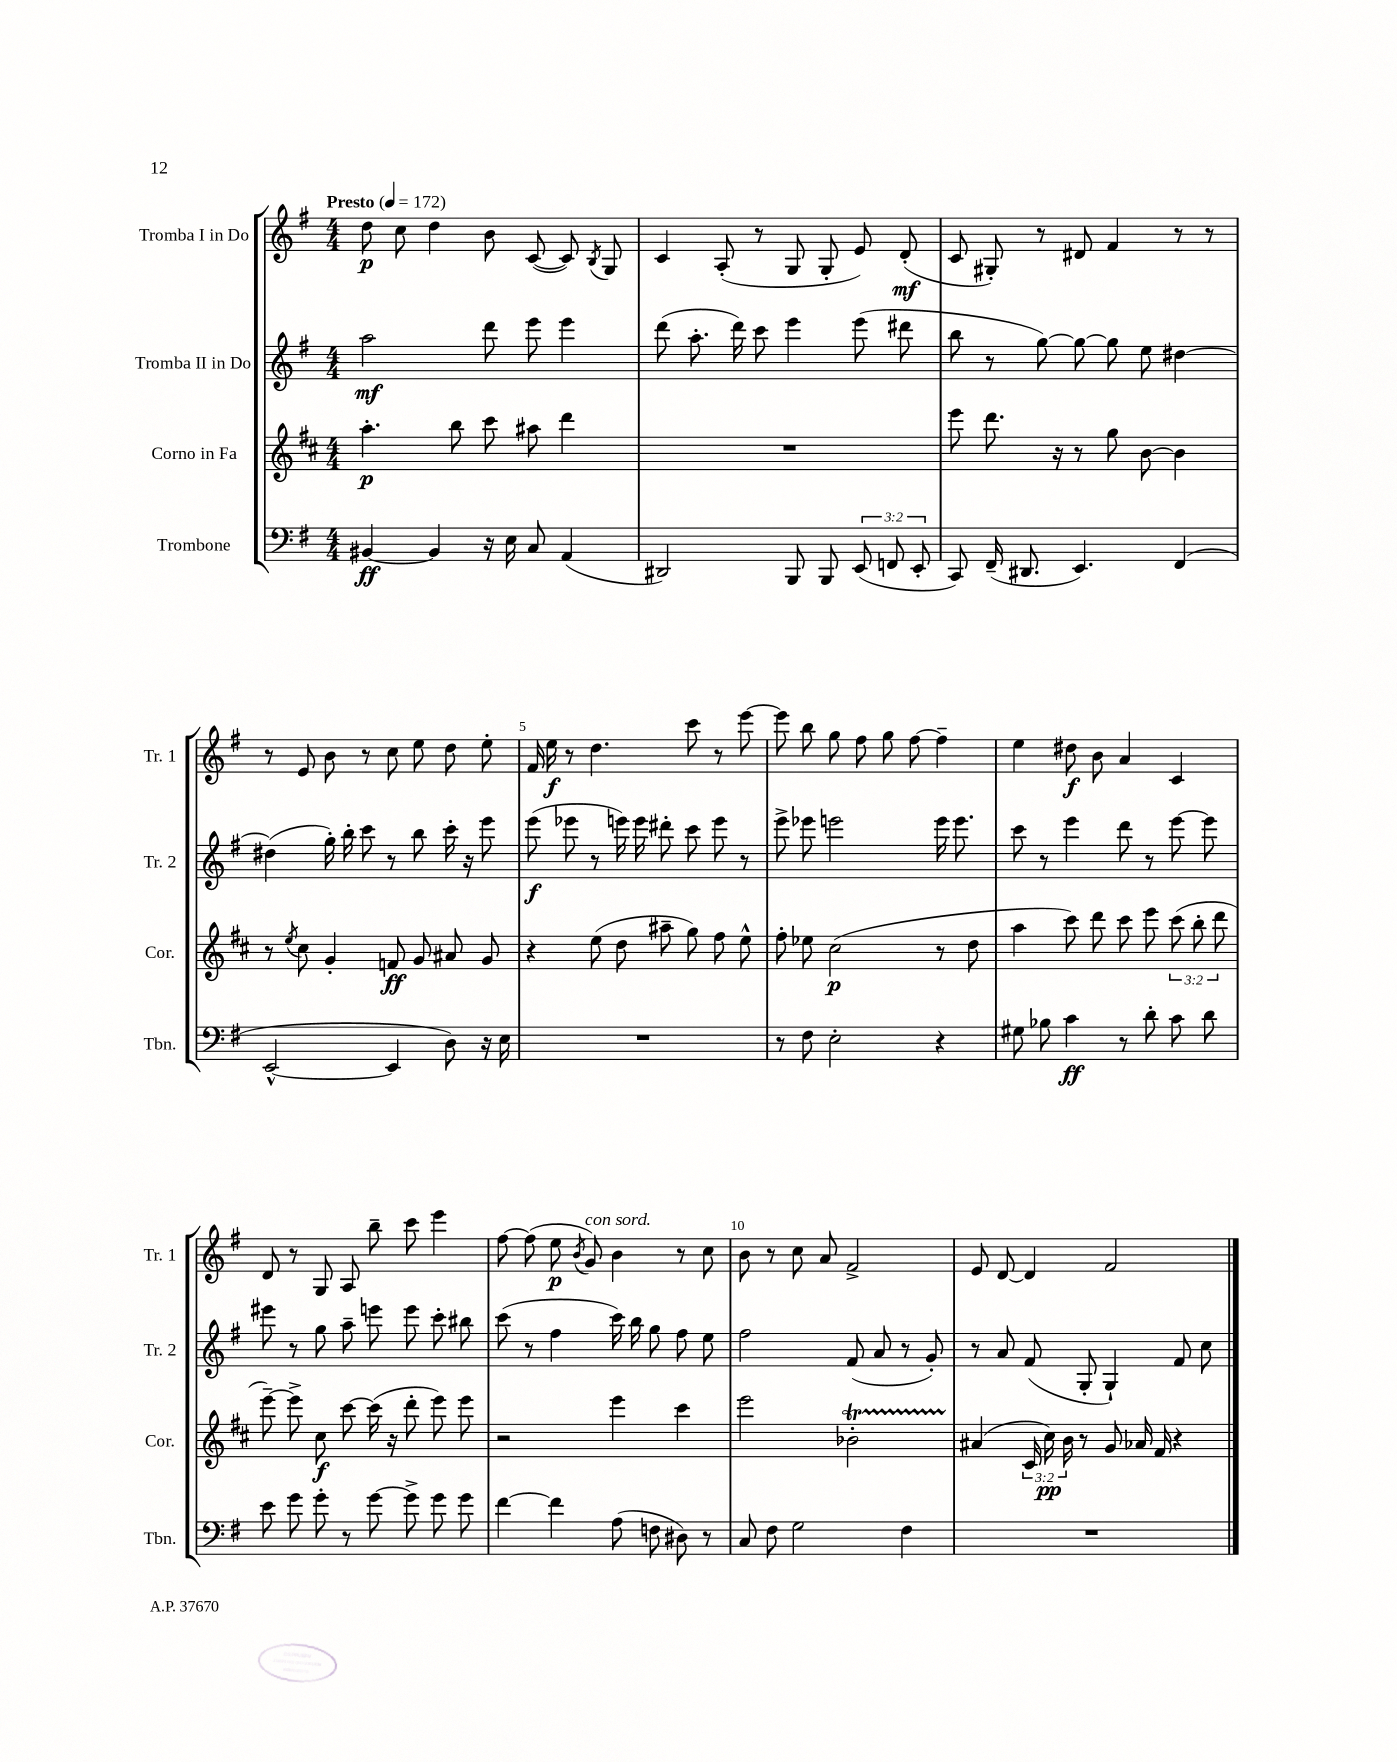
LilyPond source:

<<
\new StaffGroup <<
\new Staff = "s0" \with { instrumentName = "Tromba I in Do" shortInstrumentName = "Tr. 1" } {
    \clef treble \key g \major \numericTimeSignature \time 4/4 \tempo "Presto" 4 = 172
    \autoBeamOff d''8\p c''8 d''4 b'8 c'8~( c'8) \acciaccatura { b8 } g8 |
    c'4 a8-.( r8 g8 g8-. e'8) d'8-.\mf( |
    c'8 gis8-.) r8 dis'8 fis'4 r8 r8 |
    r8 e'8 b'8 r8 c''8 e''8 d''8 e''8-. |
    fis'16 e''16\f r8 d''4. c'''8 r8 e'''8~ |
    e'''8 b''8 g''8 fis''8 g''8 fis''8~ fis''4-- |
    e''4 dis''8\f b'8 a'4 c'4 |
    d'8 r8 g8 a8 b''8-- c'''8 e'''4 |
    fis''8~ fis''8( e''8\p \acciaccatura { b'8 } g'8^\markup { \italic "con sord." }) b'4 r8 c''8 |
    b'8 r8 c''8 a'8 fis'2-> |
    e'8 d'8~ d'4 fis'2 \bar "|." |
}
\new Staff = "s1" \with { instrumentName = "Tromba II in Do" shortInstrumentName = "Tr. 2" } {
    \clef treble \key g \major \numericTimeSignature \time 4/4
    \autoBeamOff a''2\mf d'''8 e'''8 e'''4 |
    d'''8( a''8.-. d'''16) c'''8 e'''4 e'''8( dis'''8 |
    b''8 r8 g''8~) g''8~ g''8 e''8 dis''4~ |
    dis''4( g''16-.) b''16-. c'''8 r8 b''8 c'''16-. r16 e'''8 |
    e'''8\f( ees'''8 r8 e'''16) e'''16 dis'''8-. c'''8 e'''8 r8 |
    e'''8-> ees'''8 e'''2 e'''16 e'''8. |
    c'''8 r8 e'''4 d'''8 r8 e'''8~ e'''8 |
    eis'''8 r8 g''8 a''8-- e'''8 e'''8 c'''8-. bis''8 |
    c'''8( r8 fis''4 c'''16) b''16 g''8 fis''8 e''8 |
    fis''2 fis'8( a'8 r8 g'8-.) |
    r8 a'8 fis'8( g8-. g4-!) fis'8 c''8 \bar "|." |
}
\new Staff = "s2" \with { instrumentName = "Corno in Fa" shortInstrumentName = "Cor." } {
    \clef treble \key d \major \numericTimeSignature \time 4/4 \override Staff.TupletNumber.text = #tuplet-number::calc-fraction-text
    \autoBeamOff a''4.-.\p b''8 cis'''8 ais''8 d'''4 |
    R1 |
    e'''8 d'''8. r16 r8 g''8 b'8~ b'4 |
    r8 \acciaccatura { e''8 } cis''8 g'4-. f'8\ff g'8 ais'8 g'8 |
    r4 e''8( d''8 ais''8-- g''8) fis''8 e''8-^ |
    fis''8-. ees''8 cis''2\p( r8 d''8 |
    a''4 cis'''8) d'''8 cis'''8 e'''8 \tuplet 3/2 { cis'''8( b''8-. d'''8 } |
    e'''8~--) e'''8-> cis''8\f cis'''8~ cis'''16( r16 d'''8-. e'''8) e'''8 |
    r2 e'''4 cis'''4 |
    e'''2 bes'2-.\startTrillSpan |
    ais'4\stopTrillSpan( \tuplet 3/2 { cis'16 cis''16\pp) b'16 } r8 g'8 aes'16 fis'16 r4 \bar "|." |
}
\new Staff = "s3" \with { instrumentName = "Trombone" shortInstrumentName = "Tbn." } {
    \clef bass \key g \major \numericTimeSignature \time 4/4 \override Staff.TupletNumber.text = #tuplet-number::calc-fraction-text
    \autoBeamOff bis,4~\ff bis,4 r16 e16 c8 a,4( |
    dis,2) b,,8 b,,8 \tuplet 3/2 { e,8( f,8 e,8-. } |
    c,8) fis,16--( dis,8. e,4.) fis,4( |
    e,2~-^ e,4 d8) r16 e16 |
    R1 |
    r8 fis8 e2-. r4 |
    gis8 bes8 c'4\ff r8 d'8-. c'8 d'8 |
    e'8 g'8 g'8-. r8 g'8~ g'8-> g'8 g'8 |
    fis'4~ fis'4 a8( f8 dis8) r8 |
    c8 fis8 g2 fis4 |
    R1 \bar "|." |
}
>>
>>
\layout { \context { \Score \override BarNumber.break-visibility = ##(#f #t #t) barNumberVisibility = #(every-nth-bar-number-visible 5) } }
